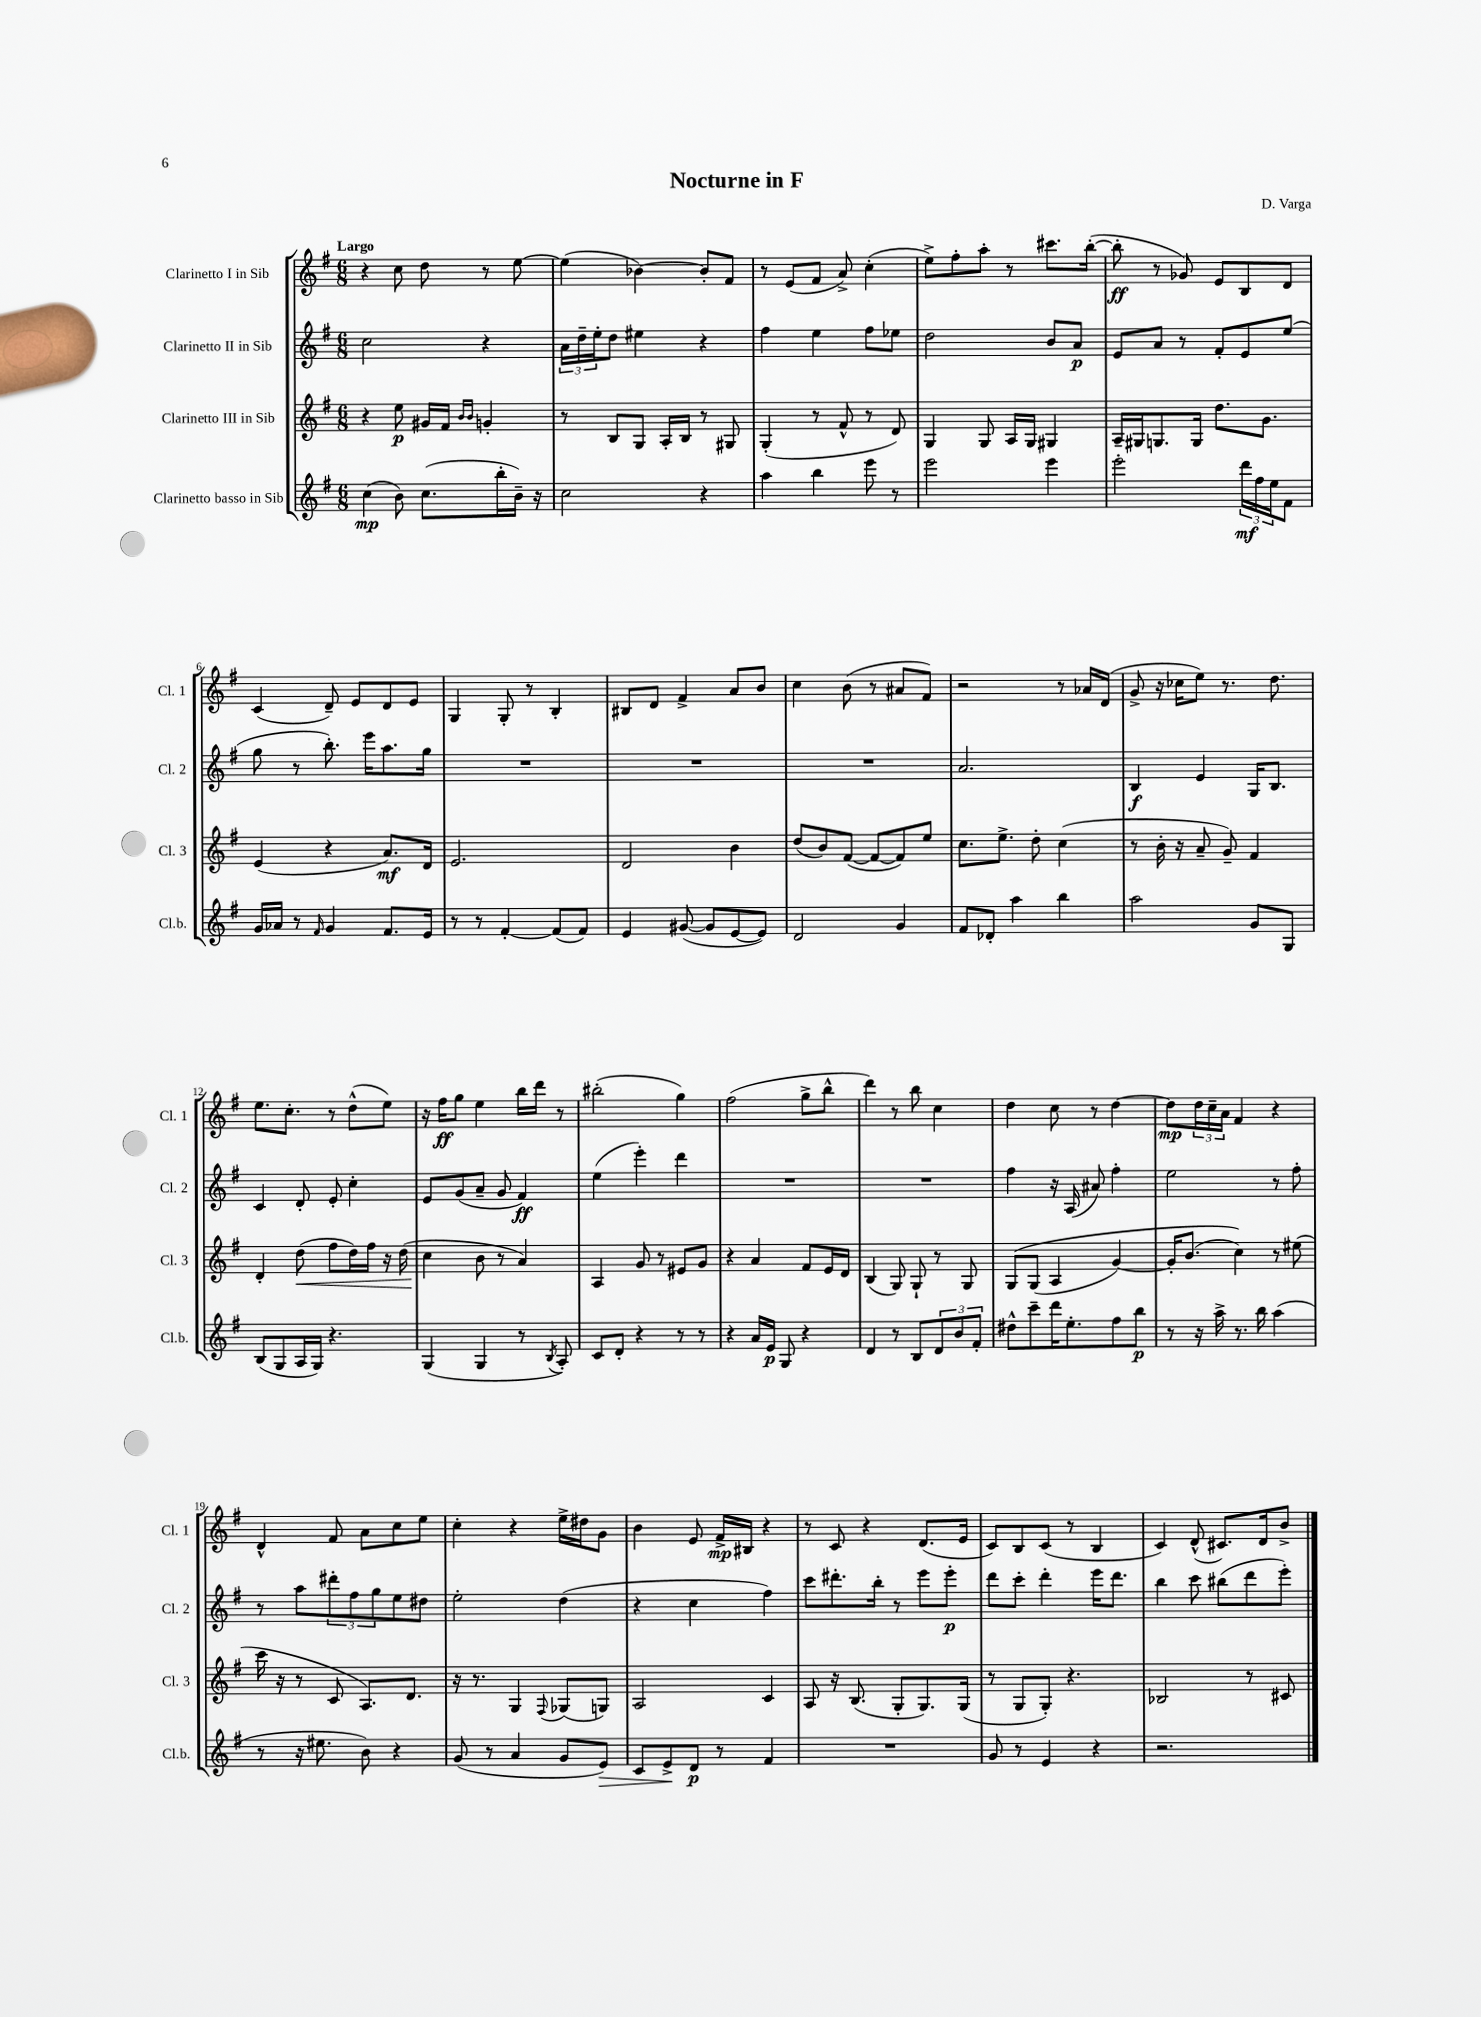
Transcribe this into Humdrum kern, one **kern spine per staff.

**kern	**dynam	**kern	**dynam	**kern	**dynam	**kern	**dynam
*part4	*part4	*part3	*part3	*part2	*part2	*part1	*part1
*staff4	*staff4	*staff3	*staff3	*staff2	*staff2	*staff1	*staff1
*I"Clarinetto basso in Sib	*	*I"Clarinetto III in Sib	*	*I"Clarinetto II in Sib	*	*I"Clarinetto I in Sib	*
*I'Cl.b.	*	*I'Cl. 3	*	*I'Cl. 2	*	*I'Cl. 1	*
*clefG2	*	*clefG2	*	*clefG2	*	*clefG2	*
*k[f#]	*	*k[f#]	*	*k[f#]	*	*k[f#]	*
*M6/8	*	*M6/8	*	*M6/8	*	*M6/8	*
=1	=1	=1	=1	=1	=1	=1	=1
!	!	!	!	!	!	!LO:TX:a:B:t=Largo	!
(4cc\	mp	4r	.	2cc\	.	4r	.
8b\)	.	8ee\	p	.	.	8cc\	.
(8.cc\L	.	16g#X/LL	.	.	.	8dd\	.
.	.	16f#/JJ	.	.	.	.	.
.	.	16qqb/LL	.	.	.	.	.
.	.	16qqb/JJ	.	.	.	.	.
.	.	4gn'/	.	4r	.	8r	.
16bb'\L	.	.	.	.	.	.	.
16b~\JJ)	.	.	.	.	.	[8ee\	.
16r	.	.	.	.	.	.	.
=2	=2	=2	=2	=2	=2	=2	=2
2cc\	.	8r	.	24a\LL	.	(4ee\]	.
.	.	.	.	24dd~\	.	.	.
.	.	.	.	24ee'\J	.	.	.
.	.	8B/L	.	8dd\J	.	.	.
.	.	8G/J	.	4ee#X\	.	[4b-X\)	.
.	.	16A'/LL	.	.	.	.	.
.	.	16B/JJ	.	.	.	.	.
4r	.	8r	.	4r	.	8b-'/L]	.
.	.	8G#X/	.	.	.	8f#/J	.
=3	=3	=3	=3	=3	=3	=3	=3
4aa\	.	(4G'/	.	4ff#\	.	8r	.
.	.	.	.	.	.	(8e/L	.
4bb\	.	8r	.	4ee\	.	8f#/J	.
.	.	8f#^^/	.	.	.	8a^/)	.
8eee\	.	8r	.	8ff#\L	.	(4cc'\	.
8r	.	8d/)	.	8ee-X\J	.	.	.
=4	=4	=4	=4	=4	=4	=4	=4
2eee\	.	4G/	.	2dd\	.	8ee^\L)	.
.	.	.	.	.	.	8ff#'\	.
.	.	8G/	.	.	.	8aa'\J	.
.	.	16A/LL	.	.	.	8r	.
.	.	16G/JJ	.	.	.	.	.
4eee\	.	4G#X/	.	8b/L	.	8.ccc#X\L	.
.	.	.	.	8a/J	p	.	.
.	.	.	.	.	.	([16bb'\Jk	.
=5	=5	=5	=5	=5	=5	=5	=5
2eee'\	.	16A~/LL	.	8e/L	.	8bb'\]	ff
.	.	16G#X/J	.	.	.	.	.
.	.	8.Gn/	.	8a/J	.	8r	.
.	.	.	.	8r	.	8g-X/)	.
.	.	16G/Jk	.	.	.	.	.
.	.	8.dd\L	.	8f#'/L	.	8e/L	.
24ddd\LL	mf	.	.	8e/	.	8B/	.
24ff#\	.	.	.	.	.	.	.
.	.	8.g\J	.	.	.	.	.
24ee\J	.	.	.	.	.	.	.
8f#\J	.	.	.	(8ee/J	.	8d/J	.
!!LO:LB:g=z
=6	=6	=6	=6	=6	=6	=6	=6
16g/LL	.	(4e/	.	8gg\	.	(4c/	.
16a-X/JJ	.	.	.	.	.	.	.
8r	.	.	.	8r	.	.	.
16qqf#/	.	.	.	.	.	.	.
4g/	.	4r	.	8.bb'\)	.	8d~/)	.
.	.	.	.	.	.	8e/L	.
.	.	.	.	16eee\KL	.	.	.
8.f#/L	.	8.a/L)	mf	8.aa\	.	8d/	.
.	.	.	.	.	.	8e/J	.
16e/Jk	.	16d/Jk	.	16gg\Jk	.	.	.
=7	=7	=7	=7	=7	=7	=7	=7
8r	.	2.e/	.	2.r	.	4G/	.
8r	.	.	.	.	.	.	.
[4f#'/	.	.	.	.	.	8G'/	.
.	.	.	.	.	.	8r	.
(8f#/L]	.	.	.	.	.	4B'/	.
8f#/J)	.	.	.	.	.	.	.
=8	=8	=8	=8	=8	=8	=8	=8
4e/	.	2d/	.	2.r	.	8B#X/L	.
.	.	.	.	.	.	8d/J	.
([8g#X/	.	.	.	.	.	4f#^/	.
8g#/L]	.	.	.	.	.	.	.
[8e/	.	4b\	.	.	.	8a/L	.
8e/J])	.	.	.	.	.	8b/J	.
=9	=9	=9	=9	=9	=9	=9	=9
2d/	.	(8dd/L	.	2.r	.	4cc\	.
.	.	8b/)	.	.	.	.	.
.	.	([8f#/J	.	.	.	(8b\	.
.	.	8f#/L_	.	.	.	8r	.
4g/	.	8f#/])	.	.	.	8a#X/L	.
.	.	8ee/J	.	.	.	8f#/J)	.
=10	=10	=10	=10	=10	=10	=10	=10
8f#/L	.	8.cc\L	.	2.a/	.	2r	.
8d-X'/J	.	.	.	.	.	.	.
.	.	8.ee^\J	.	.	.	.	.
4aa\	.	.	.	.	.	.	.
.	.	8dd'\	.	.	.	.	.
4bb\	.	(4cc\	.	.	.	8r	.
.	.	.	.	.	.	16a-X/LL	.
.	.	.	.	.	.	(16d/JJ	.
=11	=11	=11	=11	=11	=11	=11	=11
2aa\	.	8r	.	4B/	f	8g^/	.
.	.	16b'\	.	.	.	16r	.
.	.	16r	.	.	.	16cc-X\KL	.
.	.	8a~/	.	4e/	.	8ee\J)	.
.	.	8g~/)	.	.	.	8.r	.
8g/L	.	4f#/	.	16G/KL	.	.	.
.	.	.	.	8.B/J	.	8.dd\	.
8G/J	.	.	.	.	.	.	.
!!LO:LB:g=z
=12	=12	=12	=12	=12	=12	=12	=12
(8B/L	.	4d'/	.	4c/	.	8.ee\L	.
8G/	.	.	.	.	.	.	.
.	.	.	.	.	.	8.cc'\J	.
!	!	!	!LO:HP:b	!	!	!	!
16A/L	.	(8dd\	<	8d'/	.	.	.
16G/JJ)	.	.	.	.	.	.	.
4.r	.	8ff#\L	.	8e'/	.	8r	.
.	.	16dd\L)	.	4cc'\	.	(8dd^^\L	.
.	.	16ff#\JJ	.	.	.	.	.
.	.	16r	.	.	.	8ee\J)	.
.	.	(16dd\	.	.	.	.	.
=13	=13	=13	=13	=13	=13	=13	=13
(4G/	.	4cc\	.	8e/L	.	16r	.
.	.	.	.	.	.	16ff#\KL	ff
.	.	.	.	(8g/	.	8gg\J	.
4G/	.	8b\	[	8a~/J	.	4ee\	.
.	.	8r	.	8g/	.	.	.
8r	.	4a/)	.	4f#/)	ff	16bb\LL	.
.	.	.	.	.	.	16ddd\JJ	.
8qB/	.	.	.	.	.	.	.
8A'/)	.	.	.	.	.	8r	.
=14	=14	=14	=14	=14	=14	=14	=14
8c/L	.	4A/	.	(4ee\	.	(2bb#X'\	.
8d'/J	.	.	.	.	.	.	.
4r	.	8g/	.	4eee'\)	.	.	.
.	.	8r	.	.	.	.	.
8r	.	8e#X/L	.	4ddd\	.	4gg\)	.
8r	.	8g/J	.	.	.	.	.
=15	=15	=15	=15	=15	=15	=15	=15
4r	.	4r	.	2.r	.	(2ff#\	.
16a/LL	.	4a/	.	.	.	.	.
16e/JJ	p	.	.	.	.	.	.
8G/	.	.	.	.	.	.	.
4r	.	8f#/L	.	.	.	8gg^\L	.
.	.	16e/L	.	.	.	8bb^^\J	.
.	.	16d/JJ	.	.	.	.	.
=16	=16	=16	=16	=16	=16	=16	=16
4d/	.	(4B/	.	2.r	.	4ddd\)	.
8r	.	8G/)	.	.	.	8r	.
8B/L	.	8G`/	.	.	.	8bb\	.
12d/	.	8r	.	.	.	4cc\	.
12b/	.	.	.	.	.	.	.
.	.	8G/	.	.	.	.	.
12f#'/J	.	.	.	.	.	.	.
=17	=17	=17	=17	=17	=17	=17	=17
8dd#X^^\L	.	(8G/L	.	4ff#\	.	4dd\	.
8ccc~\	.	(8G/J	.	.	.	.	.
16ddd\K	.	4A/	.	16r	.	8cc\	.
8.ee'\	.	.	.	(16A/	.	.	.
.	.	.	.	8a#X/)	.	8r	.
8ff#\	.	[4g/)	.	4ff#'\	.	[4dd\	.
8bb\J	p	.	.	.	.	.	.
=18	=18	=18	=18	=18	=18	=18	=18
8r	.	16g'/KL]	.	2ee\	.	8dd\L]	mp
.	.	(8.b/J	.	.	.	.	.
16r	.	.	.	.	.	24dd\L	.
.	.	.	.	.	.	24cc~\	.
16aa^\	.	.	.	.	.	.	.
.	.	.	.	.	.	24a\JJ	.
8.r	.	4cc\))	.	.	.	4f#/	.
16bb\	.	.	.	.	.	.	.
(4aa\	.	8r	.	8r	.	4r	.
.	.	(8ee#X\	.	8ff#'\	.	.	.
!!LO:LB:g=z
=19	=19	=19	=19	=19	=19	=19	=19
8r	.	16ccc\	.	8r	.	4d^^/	.
.	.	16r	.	.	.	.	.
16r	.	8r	.	8aa\L	.	.	.
8.ee#X\	.	.	.	.	.	.	.
.	.	8c/	.	12ddd#X'\	.	8f#/	.
.	.	.	.	12ff#\	.	.	.
8b\)	.	8.A/L)	.	.	.	8a\L	.
.	.	.	.	12gg\	.	.	.
4r	.	.	.	8ee\	.	8cc\	.
.	.	8.d/J	.	.	.	.	.
.	.	.	.	8dd#X\J	.	8ee\J	.
=20	=20	=20	=20	=20	=20	=20	=20
(8g/	.	16r	.	2ee'\	.	4cc'\	.
.	.	8.r	.	.	.	.	.
8r	.	.	.	.	.	.	.
4a/	.	4G/	.	.	.	4r	.
.	.	8qqF#/	.	.	.	.	.
8g/L	.	(8G-X/L	.	(4dd\	.	16ee^\LL	.
.	.	.	.	.	.	16dd#X\J	.
!	!LO:HP:b	!	!	!	!	!	!
8e/J)	>	8Gn/J)	.	.	.	8g\J	.
=21	=21	=21	=21	=21	=21	=21	=21
8c/L	.	2A/	.	4r	.	4b\	.
8e^/	.	.	.	.	.	.	.
8d/J	] p	.	.	4cc\	.	8e/	.
8r	.	.	.	.	.	16f#^/LL	mp
.	.	.	.	.	.	16B#X/JJ	.
4f#/	.	4c/	.	4ff#\)	.	4r	.
=22	=22	=22	=22	=22	=22	=22	=22
2.r	.	8A/	.	8ccc\L	.	8r	.
.	.	16r	.	8.ddd#X'\	.	8c/	.
.	.	(8.B/	.	.	.	.	.
.	.	.	.	.	.	4r	.
.	.	.	.	16bb'\Jk	.	.	.
.	.	8G'/L	.	8r	.	.	.
.	.	8.G/)	.	8eee\L	.	(8.d/L	.
.	.	.	.	8eee'\J	p	.	.
.	.	(16G/Jk	.	.	.	16e/Jk	.
=23	=23	=23	=23	=23	=23	=23	=23
8g/	.	8r	.	8ddd\L	.	8c/L)	.
8r	.	8G/L	.	8ccc'\J	.	8B/	.
4e/	.	8G'/J)	.	4ddd'\	.	(8c/J	.
.	.	4.r	.	.	.	8r	.
4r	.	.	.	16eee\KL	.	4B/	.
.	.	.	.	8.ddd\J	.	.	.
=24	=24	=24	=24	=24	=24	=24	=24
2.r	.	2B-X/	.	4bb\	.	4c/)	.
.	.	.	.	8ccc\	.	(8d^^/	.
.	.	.	.	(8bb#X\L	.	8.c#X/L)	.
.	.	8r	.	8ddd\	.	.	.
.	.	.	.	.	.	16d/k	.
.	.	8c#X/	.	8eee'\J)	.	8b^/J	.
==	==	==	==	==	==	==	==
*-	*-	*-	*-	*-	*-	*-	*-
